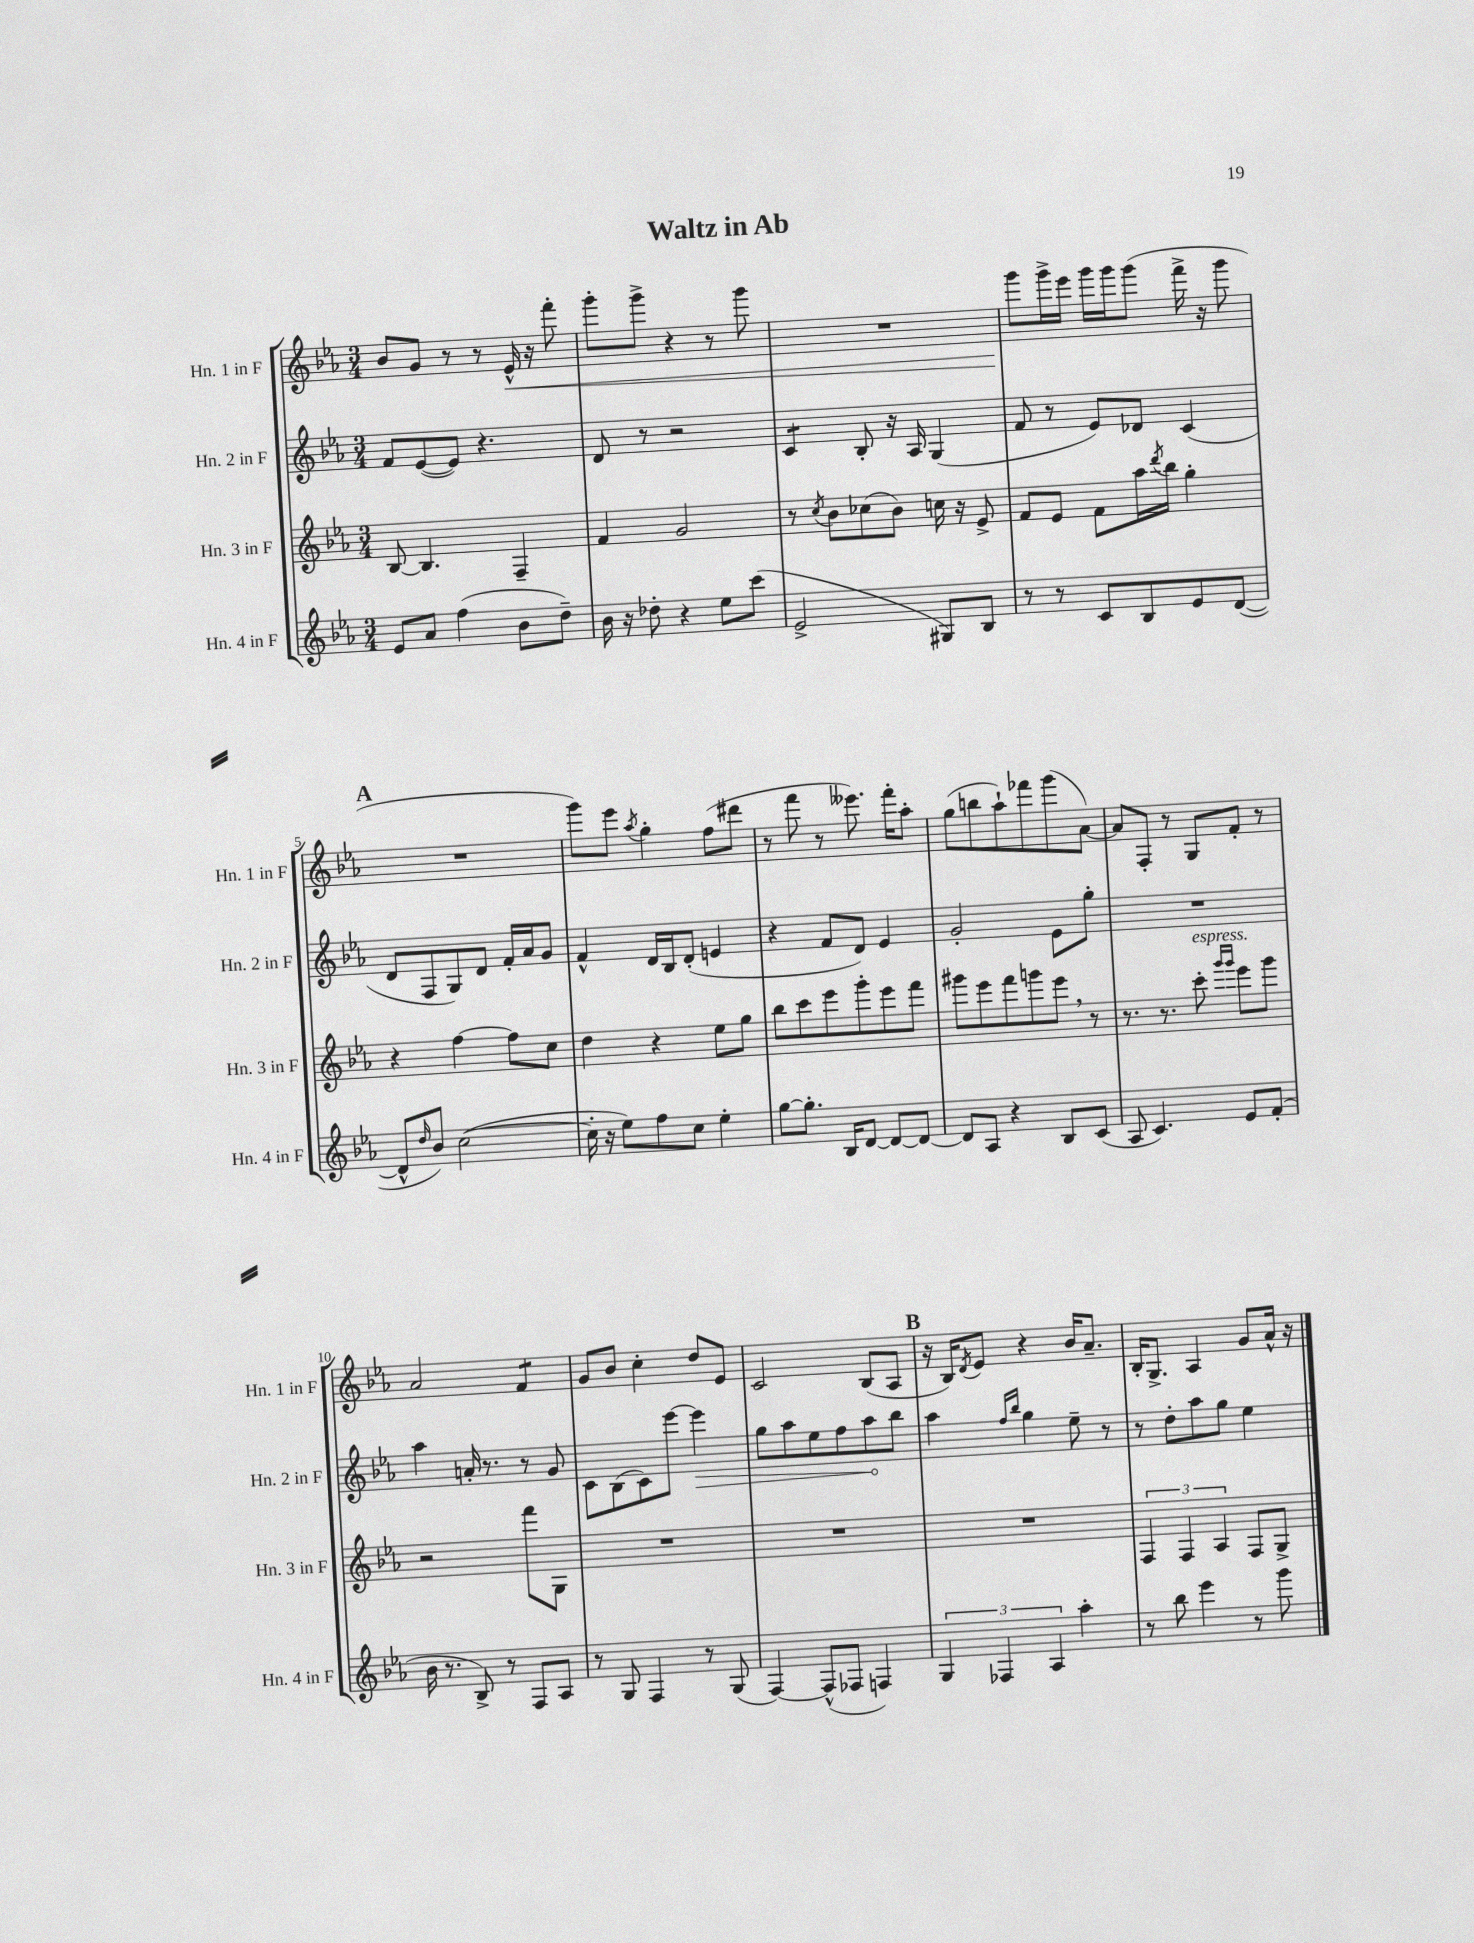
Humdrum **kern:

**kern	**kern	**kern	**kern
*staff4	*staff3	*staff2	*staff1
*clefG2	*clefG2	*clefG2	*clefG2
*k[b-e-a-]	*k[b-e-a-]	*k[b-e-a-]	*k[b-e-a-]
*M3/4	*M3/4	*M3/4	*M3/4
8e-	[8B-	8f	8b-
8a-	4.B-]	([8e-	8g
(4ff	.	8e-])	8r
.	.	4.r	8r
8b-	4F~	.	16e-^^
.	.	.	16r
8dd~)	.	.	8fff'
=	=	=	=
16b-	4f	8d	8ggg'
16r	.	.	.
8dd-'	.	8r	8ggg^
4r	2g	2r	4r
8ee-	.	.	8r
(8ccc	.	.	8ggg
=	=	=	=
2e-^	8r	4c	2.r
.	8qcc	.	.
.	8b-	.	.
.	(8cc-	8B-'	.
.	8b-)	16r	.
.	.	16A-	.
8G#)	16cc	(4G	.
.	16r	.	.
8B-	8e-^	.	.
=	=	=	=
8r	8f	8f	8ggg
8r	8e-	8r	16ggg^
.	.	.	16eee-
8c	8f	8e-)	16ggg
.	.	.	16ggg
8B-	16aa-	8d-	(8ggg
.	8qddd	.	.
.	16bb-	.	.
8e-	4gg'	(4c	16fff^
.	.	.	16r
([8d	.	.	8ggg
=	=	=	=
8d^^]	4r	8d	2.r
16qqdd	.	.	.
8b-)	.	8F	.
([2cc	[4ff	8G)	.
.	.	8d	.
.	8ff]	16f'	.
.	.	16a-	.
.	8cc	8g	.
=	=	=	=
16cc']	4dd	4f^^	8ggg)
16r	.	.	.
8ee-)	.	.	8eee-
.	.	.	8qaa-
8ff	4r	16d	4gg'
.	.	16B-	.
8cc	.	(8d'	.
4ee-'	8ee-	4e	(8ff
.	8gg	.	8ddd#
=	=	=	=
[8gg	8bb-	4r	8r
8.gg']	8ccc	.	8fff
.	8eee-	8f	8r
16B-	.	.	.
[8d	8ggg'	8d)	8.eee--)
8d_	8eee-	4e-	.
.	.	.	16fff'
8d_	8fff	.	8aa-'
=	=	=	=
8d]	8ggg#	2g'	(8gg
8A-	8eee-	.	8bb
4r	8fff	.	8aa-`)
.	8ggg	.	8fff-
8B-	8eee-	8e-	(8ggg
(8c	8r	8gg'	[8a-)
=	=	=	=
8A-	8.r	2.r	8a-]
4.c)	.	.	8F'
.	8.r	.	.
.	.	.	8r
.	8ccc'	.	8G
.	16qqggg	.	.
.	16qqggg	.	.
8e-	8eee-	.	8f'
(8f'	8ggg	.	8r
=	=	=	=
16b-	2r	4aa-	2a-
8.r	.	.	.
8B-^)	.	16a'	.
.	.	8.r	.
8r	.	.	.
8F	8fff	8r	4f
8A-	8G	8g	.
=	=	=	=
8r	2.r	8c	8g
8G	.	(8B-	8b-
4F	.	8c)	4cc'
.	.	[8eee-	.
8r	.	4eee-]	8dd
(8G	.	.	8e-
=	=	=	=
[4F)	2.r	8gg	2c
.	.	8aa-	.
(8F^^]	.	8ee-	.
8F-	.	8ff	.
4F)	.	8aa-	(8B-
.	.	8bb-	8A-
=	=	=	=
6G	2.r	4aa-	16r
.	.	.	16B-)
.	.	.	8qd
.	.	.	8e-
6F-	.	.	.
.	.	16qqff	.
.	.	16qqbb-	.
.	.	4gg	4r
6A-	.	.	.
4aa-'	.	8ee-~	16b-
.	.	.	8.a-~
.	.	8r	.
=	=	=	=
8r	6F	8r	16B-'
.	.	.	8.G^
8bb-	.	8dd'	.
.	6F	.	.
4eee-	.	8aa-	4A-
.	6A-	.	.
.	.	8gg	.
8r	8F	4ee-	8g
8ggg	8G^	.	16a-^^
.	.	.	16r
==	==	==	==
*-	*-	*-	*-
